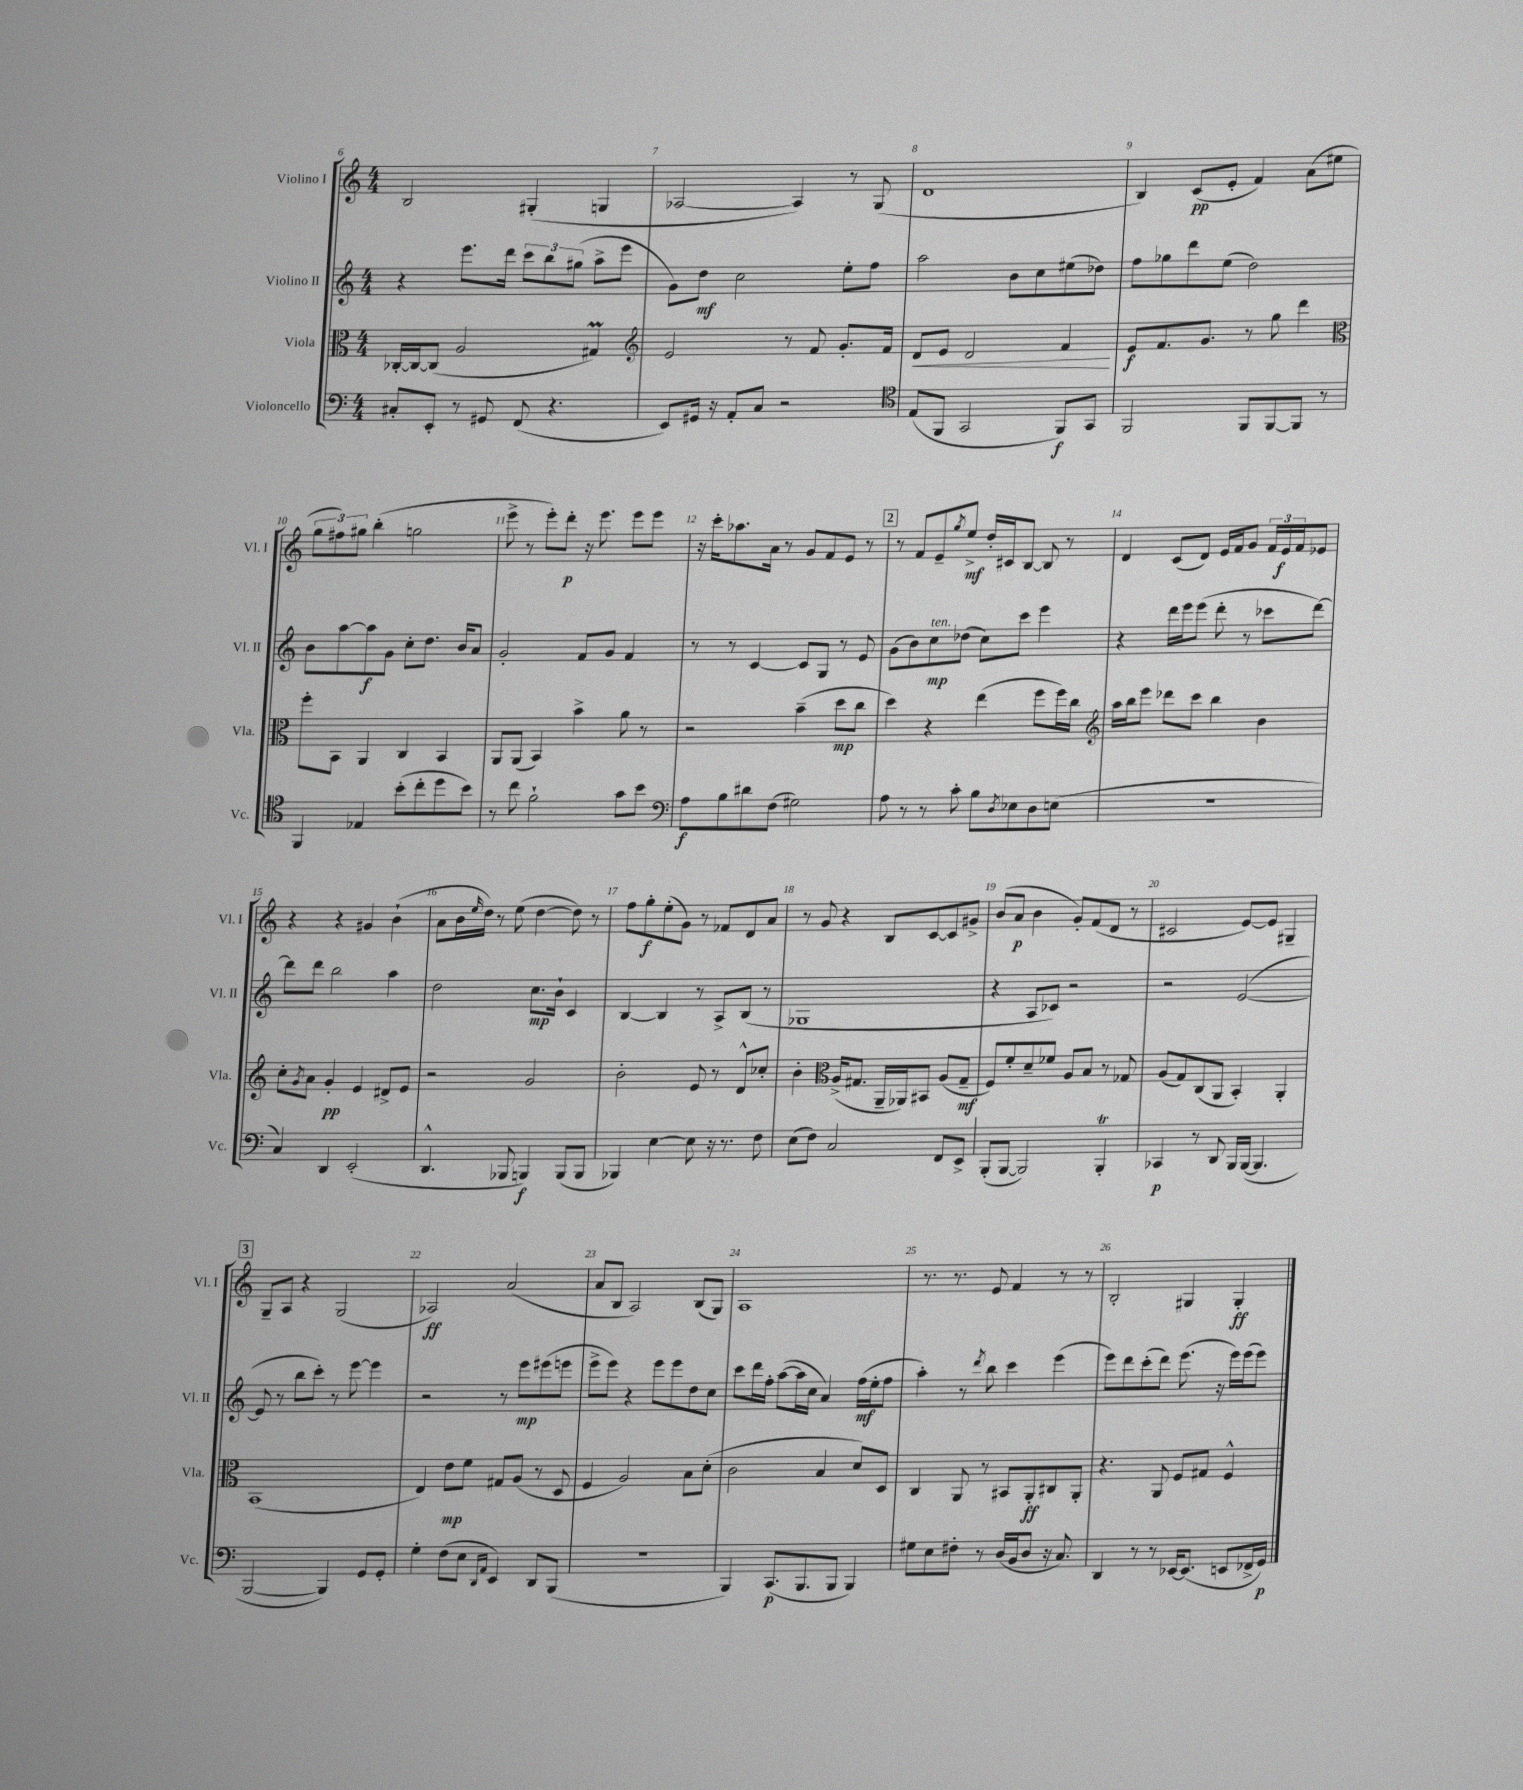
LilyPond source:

<<
\new StaffGroup <<
\new Staff = "s0" \with { instrumentName = "Violino I" shortInstrumentName = "Vl. I" } {
    \clef treble \key c \major \numericTimeSignature \time 4/4
    b2 gis4-.( g4 |
    aes2~ aes4) r8 g8( |
    d'1 |
    b4) c'8\pp( e'8-. f'4) a'8( eis''8 |
    \tuplet 3/2 { g''8 fis''8) gis''8 } b''4-.( g''2 |
    e'''8-> r8 e'''8-.) d'''8-.\p r16 e'''8. e'''8 e'''8 |
    r16 c'''16-. aes''8. a'16 r8 g'8 f'8 e'8 r8 |
    \mark \markup { \box "2" } r8 f'8 e'8-- \acciaccatura { g''8 } e''8->\mf d''16-. cis'16 b8~ b8 r8 |
    d'4 c'8( d'8) e'16 f'16 g'8 \tuplet 3/2 { f'16 e'16\f f'16 } ees'8 |
    r4 r4 gis'4 b'4-!( |
    a'8 b'16 \grace { e''16 } d''16) r8 e''8( d''4~ d''8) r8 |
    f''8 g''8-.\f e''8-.( g'8) r8 fes'8 d'8 a'8 |
    r8 g'8 r4 b8 c'8~ c'8 gis'8-> |
    b'8( a'8\p b'4 g'8-.) f'8( d'8 r8 |
    cis'2 e'8~) e'8 gis4-- |
    \mark \markup { \box "3" } g8-- a8 r4 g2( |
    aes2\ff) a'2( |
    a'8 b8 a2) b8( g8) |
    a1 |
    r8. r8. e'8 f'4 r8 r8 |
    b2-. gis4 gis4-.\ff \bar "|." |
}
\new Staff = "s1" \with { instrumentName = "Violino II" shortInstrumentName = "Vl. II" } {
    \clef treble \key c \major \numericTimeSignature \time 4/4
    r4 e'''8. d'''16 \tuplet 3/2 { c'''8 b''8 gis''8( } a''8-> e'''8 |
    g'8) d''8\mf c''2 e''8-. f''8 |
    a''2 b'8 c''8 eis''8( des''8) |
    f''8 ges''8 d'''8 e''8( d''2) |
    b'8 a''8~ a''8\f g'8 c''8-. d''8. b'16 a'8 |
    g'2-. f'8 g'8 f'4 |
    r8 r8 c'4~ c'8 g8 r8 e'8 |
    \mark \markup { \box "2" } g'8( b'8) c''8\mp^\markup { \italic "ten." } des''8( c''8) c'''8 e'''4 |
    r4 d'''16 e'''16 e'''8( d'''8-. r8 ces'''8 d'''8~) |
    d'''8 d'''8 b''2 a''4 |
    d''2 c''8.\mp b'16-! c'4 |
    b4~ b4 r8 a8-> b8( r8 |
    ges1 |
    r4 a8 ces'8) r2 |
    r2 e'2~( |
    \mark \markup { \box "3" } e'8 r8 b''8 c'''8-.) r8 e'''8~ e'''4 |
    r2 r8 e'''8\mp eis'''8( e'''8 |
    e'''8-> e'''8) r4 e'''8 e'''8 d''8 c''8 |
    c'''8 d'''16 f''16-. a''8~( a''16 c''16 a'4) f''16\mf( e''16-. f''8 |
    a''4-.) r8 \acciaccatura { d'''8 } b''8 c'''4 e'''4( |
    e'''8) d'''8 c'''8-.( d'''8) e'''8.( r16 e'''16) e'''16( e'''8) \bar "|." |
}
\new Staff = "s2" \with { instrumentName = "Viola" shortInstrumentName = "Vla." } {
    \clef alto \key c \major \numericTimeSignature \time 4/4
    ces16~-. ces16~ ces8( a2 gis4\prall) |
    \clef treble e'2 r8 f'8 g'8.-. f'16 |
    d'8\< e'8 d'2 f'4\! |
    e'8\f f'8. g'8. r8 g''8 d'''4 |
    \clef alto f''8-. b,8 a,4 c4 b,4 |
    a,8 a,8( b,4) b'4-> a'8 r8 |
    r2 b'4--( d''8\mp c''8 |
    \mark \markup { \box "2" } d''4) r4 e''4( f''8 f''16) c''16 |
    \clef treble a''16 b''16 e'''8 des'''8 c'''8 b''4 b'4 |
    c''8-. \acciaccatura { g'8 } a'8 g'4-.\pp e'4 dis'8-> e'8 |
    r2 g'2 |
    b'2-. e'8 r8 d'8-^ ces''8-. |
    b'4-. \clef alto a16->( gis8. a,16-- aes,16) bis,8 a8( gis8--\mf |
    f8) f'8-. d'8-- fes'8 a8 b8 r8 ges8 |
    a8( g8) c8( a,8 b,4-.) a,4-. |
    \mark \markup { \box "3" } b,1( |
    e4) e'8\mp f'8 gis8 a8( r8 d8 |
    f4 a2) b8 d'8-.( |
    c'2 b4 d'8) d8 |
    c4 a,8 r8 bis,8 a,8-.\ff cis8 a,8-. |
    r4. a,8 f8 gis8 f4-^ \bar "|." |
}
\new Staff = "s3" \with { instrumentName = "Violoncello" shortInstrumentName = "Vc." } {
    \clef bass \key c \major \numericTimeSignature \time 4/4
    cis8-. e,8-. r8 gis,8 f,8( r4. |
    e,8) gis,16 r16 a,8-. c8 r2 |
    \clef tenor e8( f,8 g,2 f,8\f) g,8 |
    f,2 f,8 f,8~ f,8 r8 |
    f,4 ees4 b'8-.( c''8-. d''8 b'8) |
    r8 c''8 f'2-! g'8 b'8 |
    \clef bass a8\f b8 dis'8 f8( gis2) |
    \mark \markup { \box "2" } a8 r8 r8 c'8-. b8 \acciaccatura { d8 } ees8 d8 e8( |
    R1 |
    c4) d,4 e,2-.( |
    d,4.-^ bes,,8 b,,4\f) b,,8( b,,8 |
    bes,,4) e4~ e8 r16 r8. f8 |
    e8( f8) c2 f,8 e,8-> |
    b,,8-.( b,,8~ b,,2) b,,4-.\trill |
    ces,4\p r8 d,8 b,,16 b,,16~( b,,4. |
    \mark \markup { \box "3" } b,,2~ b,,4) g,8 g,8-. |
    g4-. f8( e8 \grace { d,16 a,16 } e,4) d,8 b,,8( |
    R1 |
    b,,4) c,8.\p( b,,8. b,,8 b,,4) |
    gis8 e8 fis8-. r8 d16( b,16 d8 r16 c8.) |
    d,4 r8 r8 ees,16~ ees,8.( e,8 fes,16-> g,16\p) \bar "|." |
}
>>
>>
\layout { \context { \Score currentBarNumber = #6 \override BarNumber.break-visibility = ##(#f #t #t) barNumberVisibility = #all-bar-numbers-visible } }
